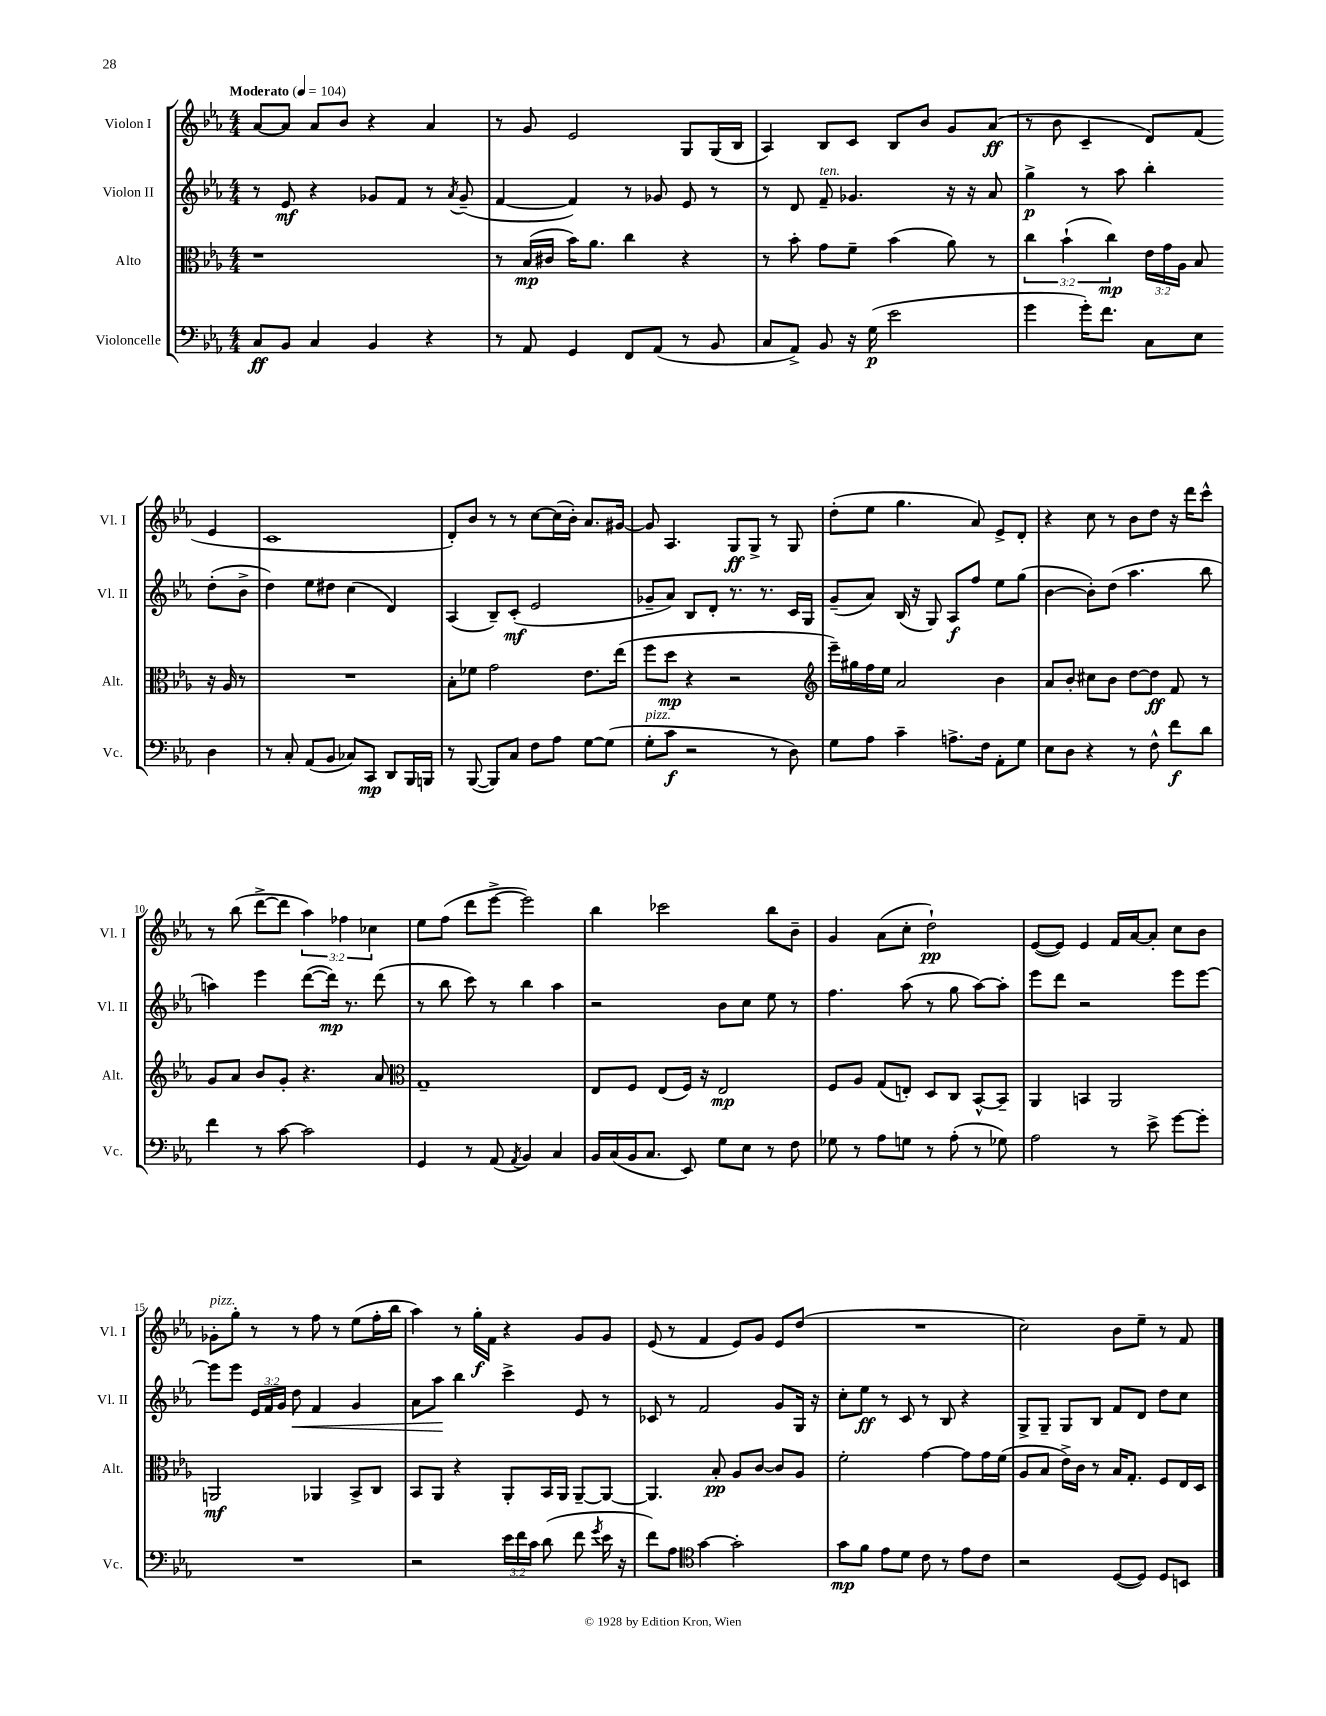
<<
\new StaffGroup <<
\new Staff = "s0" \with { instrumentName = "Violon I" shortInstrumentName = "Vl. I" } {
    \clef treble \key ees \major \numericTimeSignature \time 4/4 \override Staff.TupletNumber.text = #tuplet-number::calc-fraction-text \tempo "Moderato" 4 = 104
    \autoBeamOff aes'8[~ aes'8] aes'8[ bes'8] r4 aes'4 |
    r8 g'8 ees'2 g8[ g16( bes16] |
    aes4) bes8[ c'8] bes8[ bes'8] g'8[ aes'8]\ff( |
    r8 bes'8 c'4-- d'8[) f'8]( ees'4 |
    c'1 |
    d'8[-.) bes'8] r8 r8 c''8[~ c''16( bes'16]-.) aes'8.[ gis'16]~ |
    gis'8 aes4. g8[\ff g8]-> r8 g8 |
    d''8[-.( ees''8] g''4. aes'8) ees'8[-> d'8]-. |
    r4 c''8 r8 bes'8[ d''8] r16 d'''16[ c'''8]-^ |
    r8 bes''8( d'''8[~-> d'''8] \tuplet 3/2 { aes''4) fes''4 ces''4 } |
    ees''8[ f''8]( d'''8[ ees'''8]~-> ees'''2) |
    bes''4 ces'''2 bes''8[ bes'8]-- |
    g'4 aes'8[( c''8]-. d''2-!\pp) |
    ees'8[~( ees'8]) ees'4 f'16[ aes'16~ aes'8]-. c''8[ bes'8] |
    ges'8[-.^\markup { \italic "pizz." } g''8]-. r8 r8 f''8 r8 ees''8[( f''16-. bes''16] |
    aes''4) r8 g''16[-.\f f'16] r4 g'8[ g'8] |
    ees'8( r8 f'4 ees'8[) g'8] ees'8[ d''8]( |
    R1 |
    c''2) bes'8[ ees''8]-- r8 f'8 \bar "|." |
}
\new Staff = "s1" \with { instrumentName = "Violon II" shortInstrumentName = "Vl. II" } {
    \clef treble \key ees \major \numericTimeSignature \time 4/4 \override Staff.TupletNumber.text = #tuplet-number::calc-fraction-text
    \autoBeamOff r8 ees'8\mf r4 ges'8[ f'8] r8 \acciaccatura { aes'8 } ges'8--( |
    f'4~ f'4) r8 ges'8 ees'8 r8 |
    r8 d'8 f'8--^\markup { \italic "ten." } ges'4. r16 r16 aes'8 |
    g''4->\p r8 aes''8 bes''4-. d''8[-.( bes'8]-> |
    d''4) ees''8[ dis''8] c''4( d'4) |
    aes4( bes8[--) c'8]-.\mf( ees'2 |
    ges'8[-- aes'8]) bes8[ d'8]-. r8. r8. c'16[ g16] |
    g'8[--( aes'8]) bes16( r16 g8) aes8[\f f''8] ees''8[ g''8]( |
    bes'4~ bes'8[-.) d''8]( aes''4. bes''8 |
    a''4) ees'''4 d'''8[~( d'''16]\mp) r8. d'''8( |
    r8 bes''8 c'''8) r8 bes''4 aes''4 |
    r2 bes'8[ c''8] ees''8 r8 |
    f''4. aes''8( r8 g''8 aes''8[~) aes''8]-. |
    ees'''8[ d'''8] r2 ees'''8[ ees'''8]~ |
    ees'''8[ ees'''8] \tuplet 3/2 { ees'16[ f'16 g'16] } d''8\< f'4 g'4 |
    aes'8[ aes''8]\! bes''4 c'''4-> ees'8 r8 |
    ces'8 r8 f'2 g'8[ g16] r16 |
    c''8[-. ees''8]\ff r8 c'8 r8 bes8 r4 |
    g8[-> g8]-- g8[ bes8] f'8[ d'8] d''8[ c''8] \bar "|." |
}
\new Staff = "s2" \with { instrumentName = "Alto" shortInstrumentName = "Alt." } {
    \clef alto \key ees \major \numericTimeSignature \time 4/4 \override Staff.TupletNumber.text = #tuplet-number::calc-fraction-text
    \autoBeamOff r1 |
    r8 bes16[\mp( cis'16] bes'16[) aes'8.] c''4 r4 |
    r8 bes'8-. g'8[ f'8]-- bes'4( aes'8) r8 |
    \tuplet 3/2 { c''4 bes'4-!( c''4\mp) } \tuplet 3/2 { ees'16[ g'16 aes16] } bes8 r16 aes16 r8 |
    R1 |
    bes8[-. fes'8] g'2 ees'8.[ ees''16]( |
    f''8[ d''8]\mp r4 r2 |
    \clef treble ees'''16[--) gis''16 f''16 ees''16] aes'2 bes'4 |
    aes'8[ bes'8]-. cis''8[ bes'8] d''8[~ d''8]\ff f'8 r8 |
    g'8[ aes'8] bes'8[ g'8]-. r4. aes'8 |
    \clef alto g1-- |
    ees8[ f8] ees8[( f16]) r16 ees2\mp |
    f8[ aes8] g8[( e8]-.) d8[ c8] bes,8[~-^ bes,8]-- |
    aes,4 b,4 aes,2 |
    a,2\mf aes,4 bes,8[-> c8] |
    bes,8[ aes,8] r4 aes,8[-. bes,16 aes,16] aes,8[~-- aes,8]~ |
    aes,4. bes8-.\pp aes8[ c'8]~ c'8[ aes8] |
    f'2-. g'4~ g'8[ g'16 f'16]( |
    aes8[ bes8] ees'16[->) c'16] r8 bes16[ g8.]-. f8[ ees16 d16] \bar "|." |
}
\new Staff = "s3" \with { instrumentName = "Violoncelle" shortInstrumentName = "Vc." } {
    \clef bass \key ees \major \numericTimeSignature \time 4/4 \override Staff.TupletNumber.text = #tuplet-number::calc-fraction-text
    \autoBeamOff c8[\ff bes,8] c4 bes,4 r4 |
    r8 aes,8 g,4 f,8[ aes,8]( r8 bes,8 |
    c8[ aes,8]->) bes,8 r16 g16\p( ees'2 |
    g'4 g'16[-.) f'8.] c8[ ees8] d4 |
    r8 c8-. aes,8[( bes,8] ces8[) c,8]\mp d,8[ bes,,16 b,,16] |
    r8 bes,,8~( bes,,8[) c8] f8[ aes8] g8[~ g8]( |
    g8[-.^\markup { \italic "pizz." } c'8]\f r2 r8 d8) |
    g8[ aes8] c'4-- a8.[-> f16] aes,8[-. g8] |
    ees8[ d8] r4 r8 f8-^ f'8[\f d'8] |
    f'4 r8 c'8~ c'2 |
    g,4 r8 aes,8( \acciaccatura { aes,8 } bes,4) c4 |
    bes,16[ c16( bes,16 c8.] ees,8) g8[ ees8] r8 f8 |
    ges8 r8 aes8[ g8] r8 aes8-.( r8 ges8) |
    aes2 r8 ees'8-> g'8[~ g'8]-. |
    R1 |
    r2 \tuplet 3/2 { ees'16[ f'16 c'16] } d'8( f'8 \acciaccatura { g'8 } ees'16 r16 |
    f'8[) aes8] \clef tenor g'4~ g'2-. |
    g'8[\mp f'8] ees'8[ d'8] c'8 r8 ees'8[ c'8] |
    r2 d8[~( d8]) d8[ b,8] \bar "|." |
}
>>
>>
